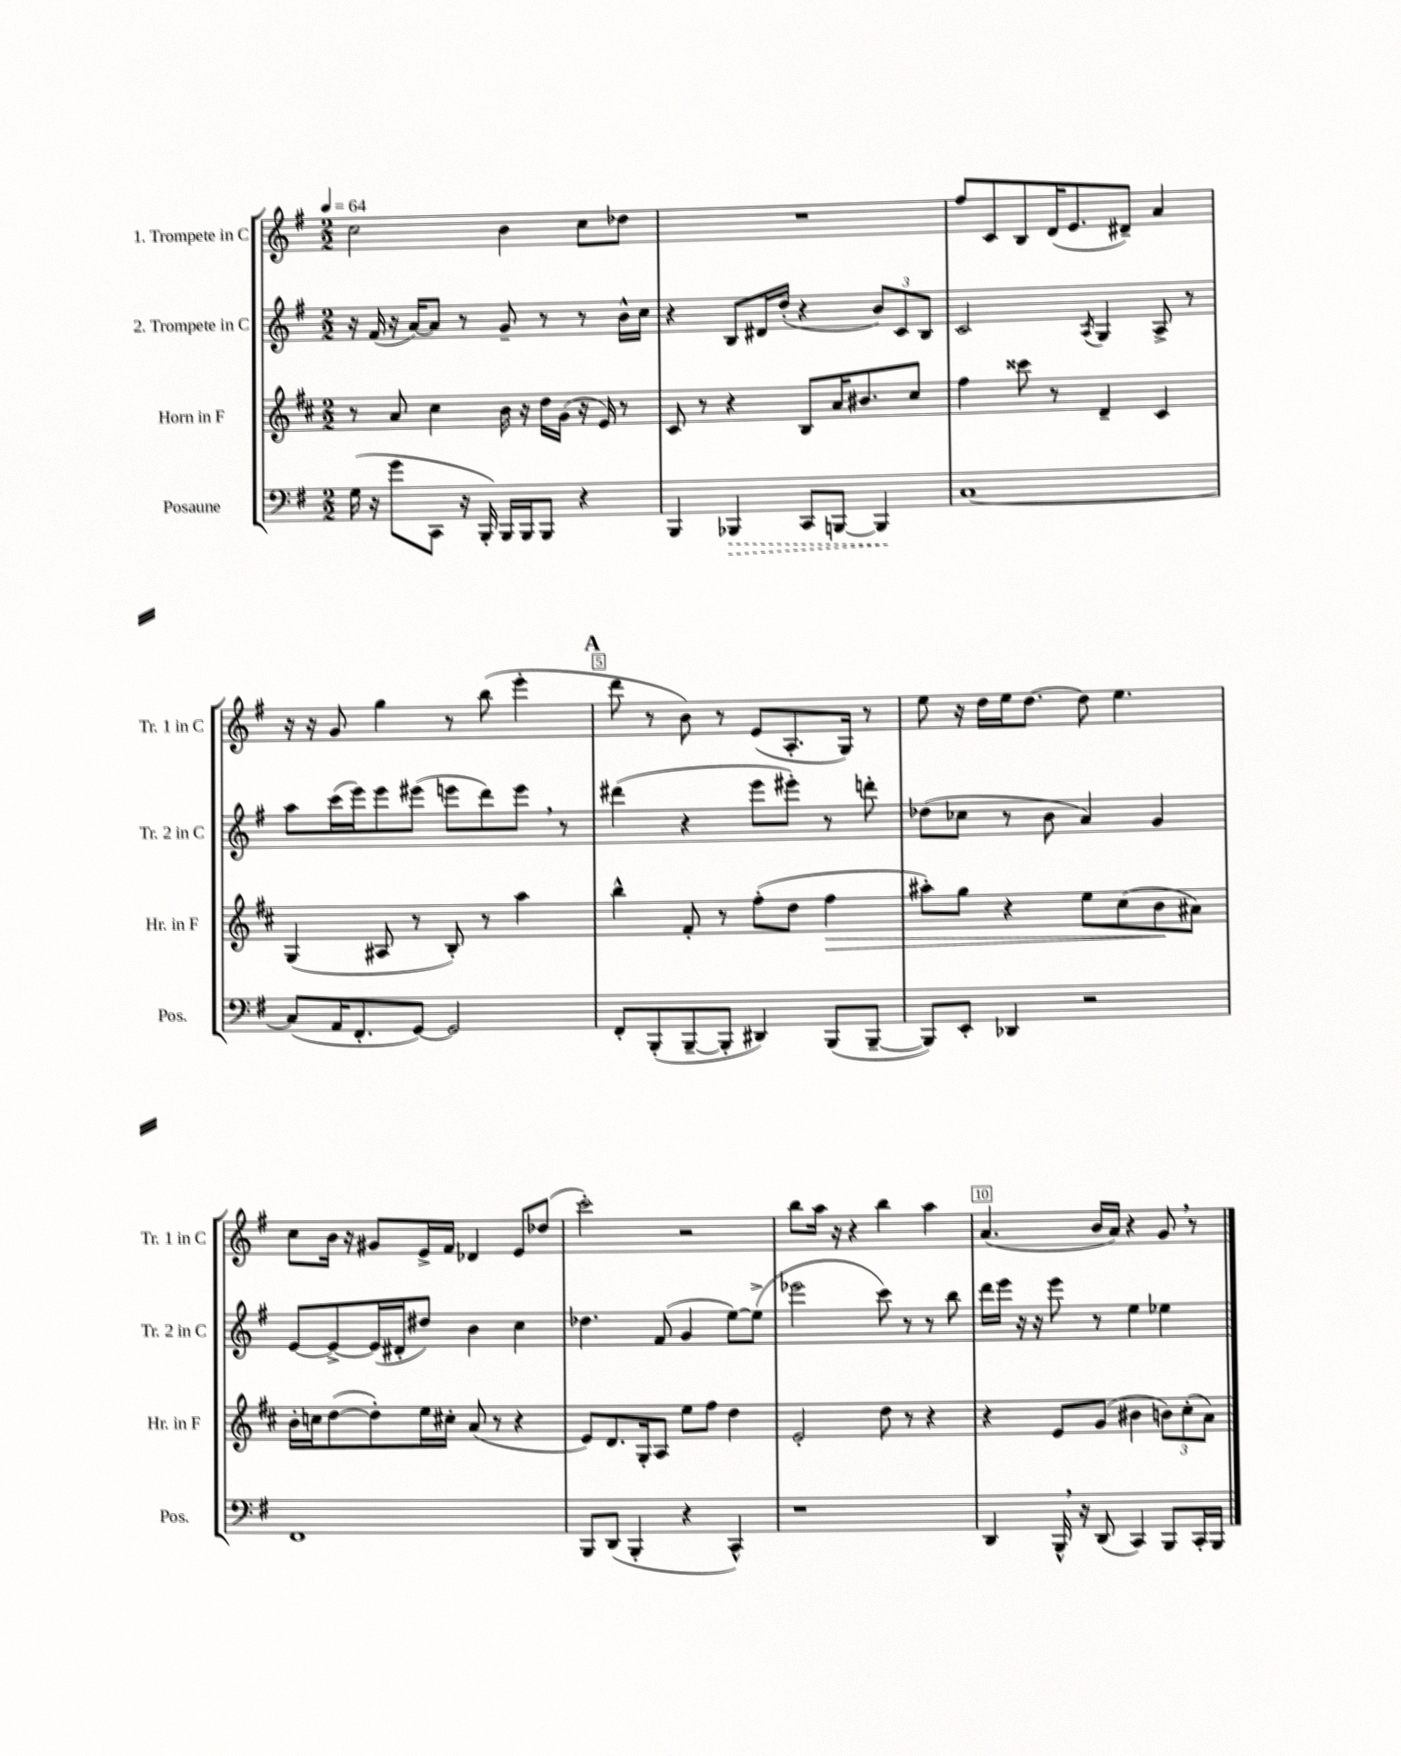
<<
\new StaffGroup <<
\new Staff = "s0" \with { instrumentName = "1. Trompete in C" shortInstrumentName = "Tr. 1 in C" } {
    \clef treble \key g \major \numericTimeSignature \time 2/2 \tempo 4 = 64
    c''2 b'4 c''8 des''8 |
    R1 |
    fis''8 c'8 b8 d'16( e'8. dis'8--) a'4 |
    r16 r16 g'8 g''4 r8 b''8( e'''4-. |
    \mark \markup { \bold "A" } d'''8 r8 b'8) r8 e'8( a8.-. g16) r8 |
    e''8 r16 d''16 e''16 d''8.~ d''8 e''4. |
    c''8 b'16 r16 gis'8 e'16-> fis'16 des'4 e'8 des''8( |
    c'''2-.) r2 |
    b''8 a''16 r16 r4 b''4 a''4 |
    a'4.( b'16 a'16) r4 g'8 \breathe r8 \bar "|." |
}
\new Staff = "s1" \with { instrumentName = "2. Trompete in C" shortInstrumentName = "Tr. 2 in C" } {
    \clef treble \key g \major \numericTimeSignature \time 2/2
    r16 fis'16( r16 a'16~) a'8 r8 g'8-- r8 r8 b'16-^ c''16 |
    r4 b8 dis'16 d''16-.( r4 \tuplet 3/2 { b'8) c'8 b8 } |
    c'2 \acciaccatura { a8 } g4 a8-> r8 |
    a''8 c'''16( e'''16) e'''8 eis'''8( e'''8 d'''8) e'''8 \breathe r8 |
    \mark \markup { \bold "A" } dis'''4( r4 e'''8 eis'''8-.) r8 d'''8-. |
    des''8( ces''8 r8 b'8 a'4) g'4 |
    e'8~ e'8~-> e'16( dis'16-. dis''8) b'4 c''4 |
    des''4. fis'8( g'4 e''8~) e''8->( |
    ees'''2 c'''8) r8 r8 b''8 |
    d'''16 e'''16 r16 r16 e'''8 r8 e''4 ees''4 \bar "|." |
}
\new Staff = "s2" \with { instrumentName = "Horn in F" shortInstrumentName = "Hr. in F" } {
    \clef treble \key d \major \numericTimeSignature \time 2/2
    r8 a'8 cis''4 b'16 r16 d''16 g'16( r16 e'16) r8 |
    cis'8 r8 r4 b8 a'16 bis'8. cis''8 |
    fis''4 cisis'''8 r8 d'4-- cis'4 |
    g4( ais8 r8 b8-.) r8 a''4 |
    \mark \markup { \bold "A" } b''4-^ fis'8-. r8 fis''8-.( d''8 fis''4\> |
    ais''8-.) g''8 r4 e''8 cis''8( b'8\! ais'8) |
    b'16-. c''16 d''8~( d''8-.) e''16 cis''16-. a'8( r8 r4 |
    e'8) d'8. g16-. a8 e''8 fis''8 d''4 |
    e'2-. d''8 r8 r4 |
    r4 e'8 g'8( bis'4 \tuplet 3/2 { b'8) cis''8-.( a'8) } \bar "|." |
}
\new Staff = "s3" \with { instrumentName = "Posaune" shortInstrumentName = "Pos." } {
    \clef bass \key g \major \numericTimeSignature \time 2/2
    g16( r16 g'8 c,8 r16 b,,16-.) b,,16 b,,16 b,,8 r4 |
    b,,4 \once \override Hairpin.style = #'dashed-line bes,,4\> c,8 b,,8~ b,,4\! |
    c1~ |
    c8( a,16 fis,8.-. g,8~) g,2 |
    \mark \markup { \bold "A" } fis,8-. b,,8-.( b,,8~-- b,,8-. dis,4) b,,8( b,,8~-- |
    b,,8) e,8-. des,4 r2 |
    fis,1 |
    b,,8 d,8( b,,4-. r4 c,4-^) |
    r1 |
    d,4 b,,16-^ \breathe r16 d,8( c,4) b,,8 c,16-. b,,16 \bar "|." |
}
>>
>>
\layout { \context { \Score \override BarNumber.break-visibility = ##(#f #t #t) barNumberVisibility = #(every-nth-bar-number-visible 5) \override BarNumber.stencil = #(make-stencil-boxer 0.1 0.3 ly:text-interface::print) } }
